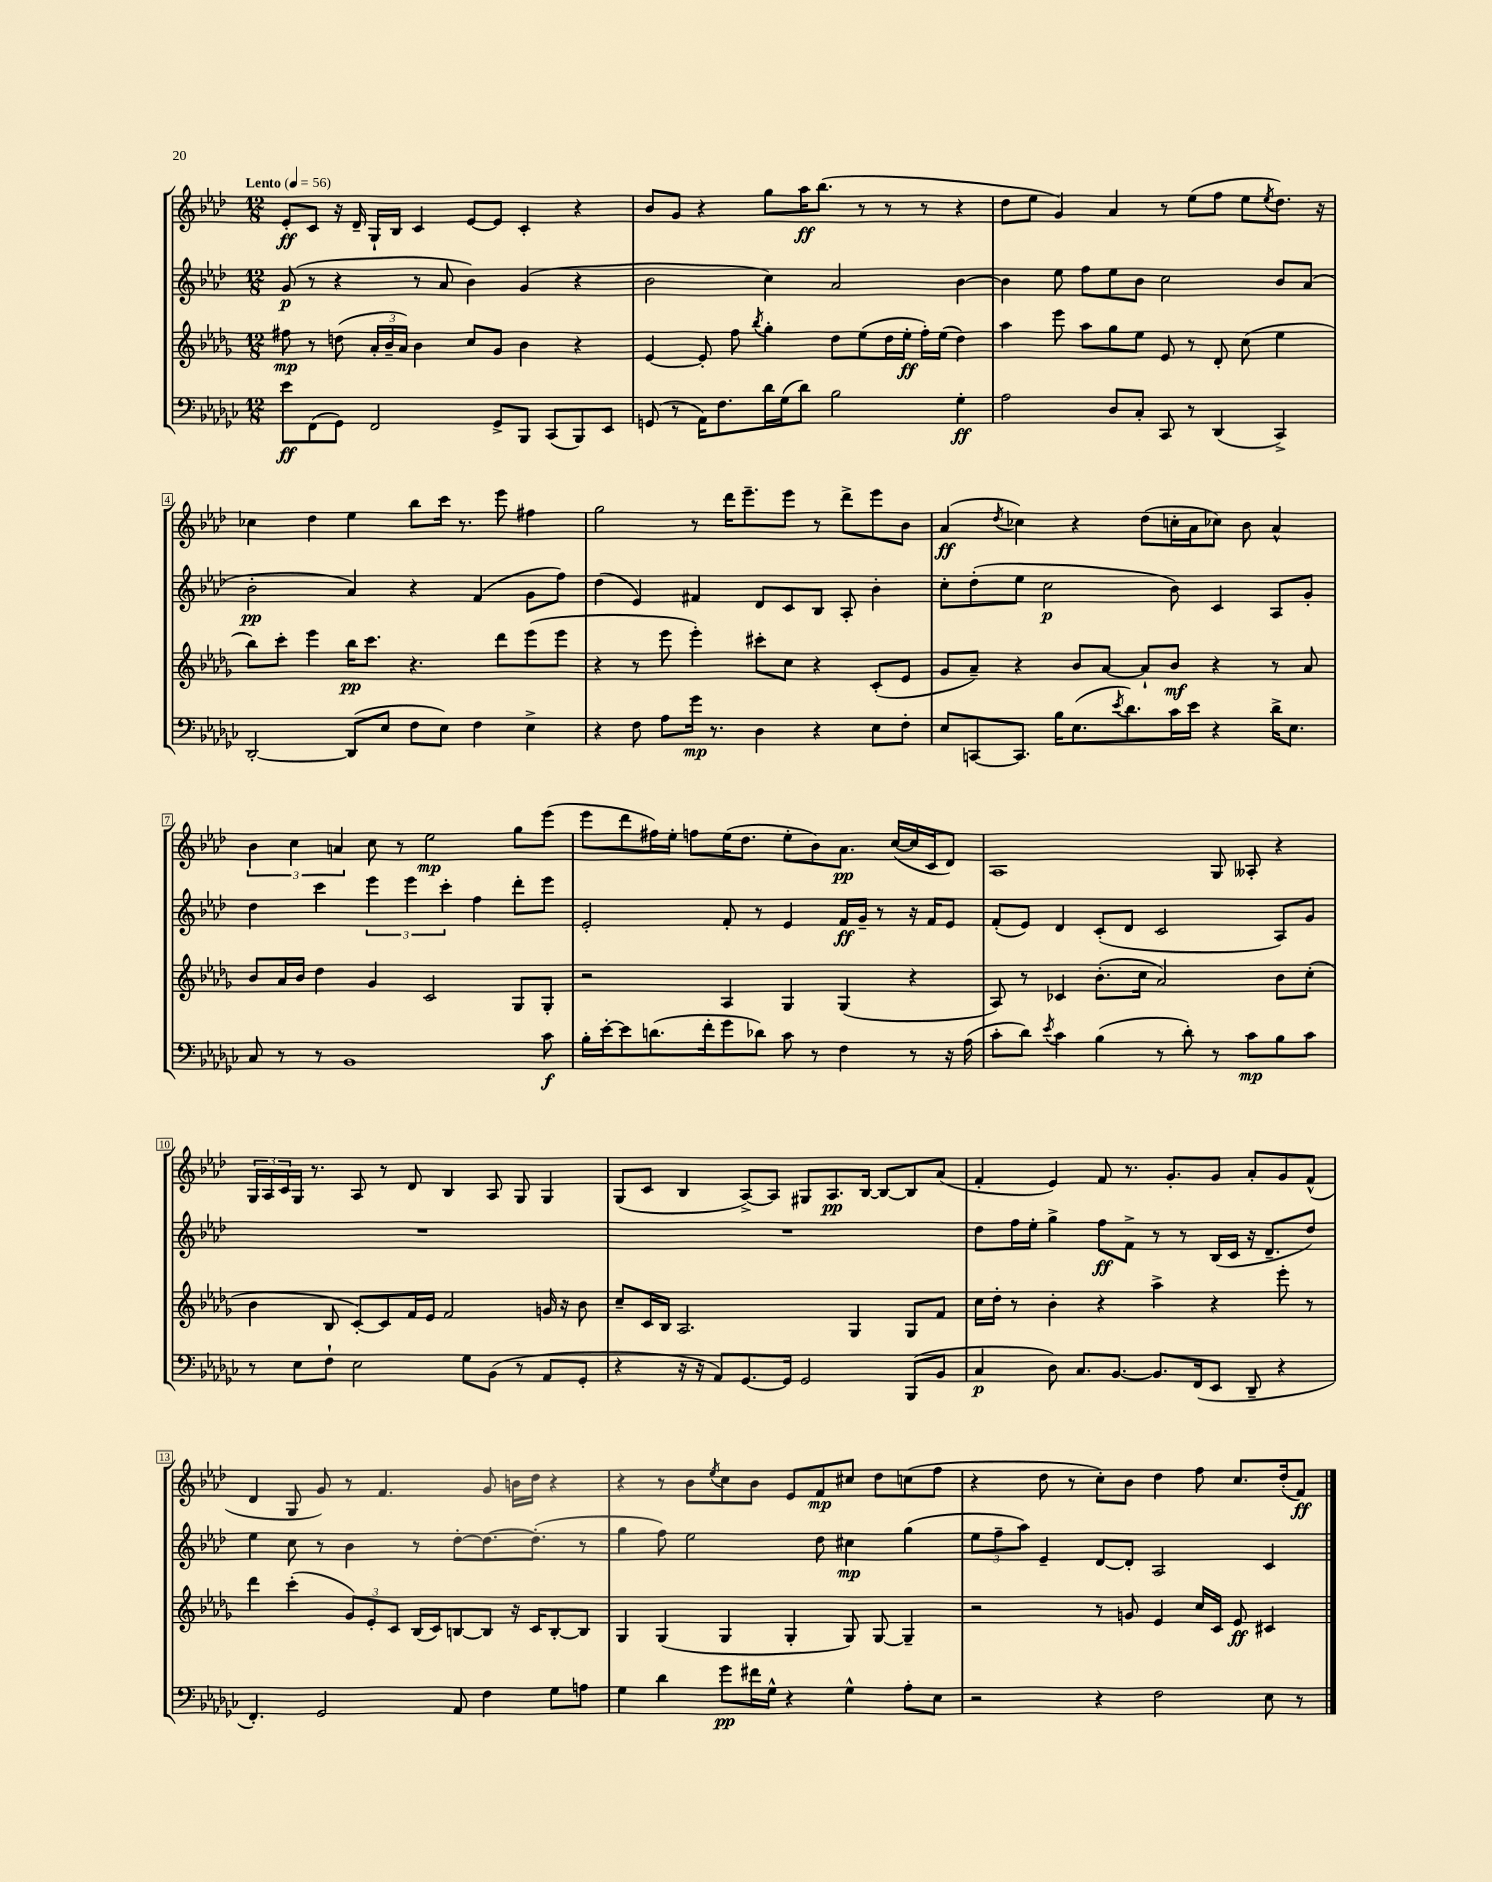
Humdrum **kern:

**kern	**kern	**kern	**kern
*staff4	*staff3	*staff2	*staff1
*clefF4	*clefG2	*clefG2	*clefG2
*k[b-e-a-d-g-c-]	*k[b-e-a-d-g-]	*k[b-e-a-d-]	*k[b-e-a-d-]
*M12/8	*M12/8	*M12/8	*M12/8
*MM56	*MM56	*MM56	*MM56
8e-\L	8ff#\	(8g/	8e-'/L
(8FF\	8r	8r	8c/J
8GG-\J)	(8dd\	4r	16r
.	.	.	16d-~/
2FF/	24a-'/LL	.	16G`/LL
.	24b-~/	.	.
.	.	.	16B-/JJ
.	24a-/JJ)	.	.
.	4b-\	8r	4c/
.	.	8a-/	.
.	8cc/L	4b-\)	[8e-/L
8GG-^/L	8g-/J	.	8e-/]J
8BBB-/J	4b-\	(4g/	4c'/
(8CC-/L	.	.	.
8BBB-/)	4r	4r	4r
8EE-/J	.	.	.
=	=	=	=
(8GG/	[4e-/	2b-\	8b-/L
8r	.	.	8g/J
16AA-\LK)	8e-'/]	.	4r
8.F\	.	.	.
.	8ff\	.	.
.	8qbb-/	.	.
16d-\L	4gg-'\	4cc\)	8gg\L
(16G-\J	.	.	.
8d-\J)	.	.	16aa-\K
.	.	.	(8.bb-\J
2B-\	8dd-\L	2a-/	.
.	(8ee-\	.	8r
.	16dd-\L	.	8r
.	16ee-'\JJ	.	.
.	16ff'\LL)	.	8r
.	(16ee-\JJ	.	.
4G-'\	4dd-\)	[4b-\	4r
=	=	=	=
2A-\	4aa-\	4b-\]	8dd-\L
.	.	.	8ee-\J
.	8eee-\	8ee-\	4g/)
.	8aa-\L	8ff\L	.
8D-/L	8gg-\	8ee-\	4a-/
8C-'/J	8ee-\J	8b-\J	.
8CC-/	8e-/	2cc\	8r
8r	8r	.	(8ee-\L
(4DD-/	8d-'/	.	8ff\J
.	(8cc\	.	8ee-\L
.	.	.	8qee-/
4CC-^/)	4ee-\	8b-/L	8.dd-\J)
.	.	(8a-/J	.
.	.	.	16r
=	=	=	=
[2DD-'/	8bb-\L)	2b-'\	4cc-\
.	8ccc'\J	.	.
.	4eee-\	.	4dd-\
(8DD-/]L	16bb-\LK	4a-/)	4ee-\
.	8.ccc\J	.	.
8E-/J	.	.	.
8F\L	4.r	4r	8bb-\L
8E-\J)	.	.	16ccc\Jk
.	.	.	8.r
4F\	.	(4f/	.
.	8ddd-\L	.	8eee-\
4E-^\	(8eee-\	8g\L	4ff#\
.	8eee-\J	8ff\J)	.
=	=	=	=
4r	4r	(4dd-\	2gg\
8F\	8r	4e-/)	.
8A-\L	8eee-\	.	.
16g-\Jk	4eee-'\)	4f#/	8r
8.r	.	.	.
.	.	.	16ddd-\LK
.	.	.	8.eee-~\
4D-\	8ccc#'\L	8d-/L	.
.	8cc\J	8c/	8eee-\J
4r	4r	8B-/J	8r
.	.	8A-'/	8ddd-^\L
8E-\L	(8c'/L	4b-'\	8eee-\
8F'\J	8e-/J	.	8b-\J
=	=	=	=
8E-/L	8g-/L	8cc'\L	(4a-/
[8CC/	8a-~/J)	(8dd-'\	.
.	.	.	8qdd-/
8.CC/]J	4r	8ee-\J	4cc-\)
.	.	2cc\	.
16B-\LK	.	.	.
(8.E-\	8b-/L	.	4r
.	[8a-/J	.	.
8qe-/	.	.	.
8.d-\)	.	.	.
.	8a-`/]L	.	(8dd-\L
16c-\L	8b-/J	8b-\)	16cc'\L
16e-\JJ	.	.	16a-\J
4r	4r	4c/	8cc-\J)
.	.	.	8b-\
16d-^\LK	8r	8A-/L	4a-^^/
8.E-\J	.	.	.
.	8a-/	8g'/J	.
=	=	=	=
8C-/	8b-/L	4dd-\	6b-\
8r	16a-/L	.	.
.	.	.	6cc\
.	16b-/JJ	.	.
8r	4dd-\	4ccc\	.
.	.	.	6a/
1BB-	.	.	.
.	4g-/	6eee-\	8cc\
.	.	.	8r
.	.	6eee-\	.
.	2c/	.	2ee-\
.	.	6ccc'\	.
.	.	4ff\	.
.	8G-/L	8ddd-'\L	8gg\L
8c-\	8G-'/J	8eee-\J	(8eee-\J
=	=	=	=
16B-'\LL	2r	2e-'/	8eee-\L
[16e-'\J	.	.	.
8e-\]	.	.	8ddd-\
(8.d\	.	.	16ff#\L)
.	.	.	16ee-'\JJ
.	.	.	8ff\L
16f'\k	.	.	.
8g-\	4A-/	8f'/	(16ee-\K
.	.	.	8.dd-\J
8d-\J)	.	8r	.
8c-\	4G-/	4e-/	8ee-'\L
8r	.	.	8b-\)
4F\	(4G-/	16f/LL	8.a-\J
.	.	16g~/JJ	.
.	.	8r	.
.	.	.	([16cc/LL
8r	4r	16r	16cc/]
.	.	16f/LK	16c/J
16r	.	8e-/J	8d-/J)
(16A-\	.	.	.
=	=	=	=
8c-'\L	8A-/)	(8f'/L	1A-
8d-\J)	8r	8e-/J)	.
8qe-/	.	.	.
4c-\	4c-/	4d-/	.
(4B-\	(8.b-'\L	(8c'/L	.
.	.	8d-/J	.
.	16cc\Jk	.	.
8r	2a-/)	2c/	.
8d-'\)	.	.	.
8r	.	.	8G/
8c-\L	.	.	8A--'/
8B-\	8b-\L	8A-/L)	4r
8c-\J	(8cc'\J	8g/J	.
=	=	=	=
8r	4b-\	1.r	24G/LL
.	.	.	24A-/
.	.	.	24c/
8E-\L	.	.	16G/JJ
.	.	.	8.r
8F`\J	8B-/	.	.
2E-\	[8c'/L)	.	8A-/
.	8c/]	.	8r
.	16f/L	.	8d-/
.	16e-/JJ	.	.
.	2f/	.	4B-/
8G-\L	.	.	.
(8BB-\J	.	.	8A-/
8r	.	.	8G/
8AA-/L	16g/	.	4G/
.	16r	.	.
8GG-'/J	8b-\	.	.
=	=	=	=
4r	8cc~/L	1.r	(8G/L
.	16c/L	.	8c/J
.	16B-/JJ	.	.
16r	2.A-/	.	4B-/
16r	.	.	.
8AA-/L)	.	.	.
[8.GG-/	.	.	[8A-^/L)
.	.	.	8A-/]J
16GG-/]Jk	.	.	.
2GG-/	.	.	8G#/L
.	.	.	8.A-/
.	4G-/	.	.
.	.	.	[16B-/Jk
.	.	.	8B-/_L
(8BBB-/L	8G-/L	.	8B-/]
8BB-/J	8f/J	.	(8a-/J
=	=	=	=
4C-/	16cc\LL	8dd-\L	4f'/
.	16dd-'\JJ	.	.
.	8r	16ff\L	.
.	.	16ee-'\JJ	.
8D-\)	4b-'\	4gg^\	4e-/)
8.C-/L	.	.	.
.	4r	8ff\L	8f/
[8.BB-/J	.	.	.
.	.	8f^\J	8.r
8.BB-/]L	4aa-^\	8r	.
.	.	.	8.g'/L
.	.	8r	.
(16FF/k	.	.	.
8EE-/J	4r	(16B-/LL	8g/J
.	.	16c/JJ	.
8DD-~/	.	16r	8a-'/L
.	.	8.d-~/L	.
4r	8eee-'\	.	8g/
.	8r	8dd-/J)	(8f^^/J
=	=	=	=
4.FF'/)	4ddd-\	4ee-\	4d-/
.	(4ccc'\	8cc\	8G/
2GG-/	.	8r	8g/)
.	12g-/L)	4b-\	8r
.	12e-'/	.	.
.	.	.	4.f/
.	12c/J	.	.
.	(16B-/LL	8r	.
.	16c/J)	.	.
8AA-/	[8B/	[8dd-'\L	.
4F\	8B/]J	8.dd-\_	8g/
.	16r	.	16b\LL
.	16c/LK	(8.dd-'\]J	16dd-\JJ
8G-\L	[8B'/	.	4r
8A\J	8B/]J	8r	.
=	=	=	=
4G-\	4G-/	4gg\	4r
4d-\	(4G-/	8ff\)	8r
.	.	2ee-\	8b-\L
.	.	.	8qee-/
8g-\L	4G-/	.	8cc\
16f#\L	.	.	8b-\J
16G-^^\JJ	.	.	.
4r	4G-'/	.	8e-/L
.	.	8dd-\	8f/
4G-^^\	8G-/)	4cc#\	8cc#/J
.	[8G-/	.	8dd-\L
8A-'\L	4G-~/]	(4gg\	(8cc\
8E-\J	.	.	8ff\J
=	=	=	=
2r	2r	12ee-\L	4r
.	.	12ff~\	.
.	.	12aa-\J)	.
.	.	4e-~/	8dd-\
.	.	.	8r
4r	8r	[8d-/L	8cc'\L)
.	8g/	8d-'/]J	8b-\J
2F\	4e-/	2A-/	4dd-\
.	16cc/LL	.	8ff\
.	16c/JJ	.	.
.	8e-/	.	8.cc/L
8E-\	4c#/	4c/	.
.	.	.	(16dd-'/k
8r	.	.	8f/J)
==	==	==	==
*-	*-	*-	*-
